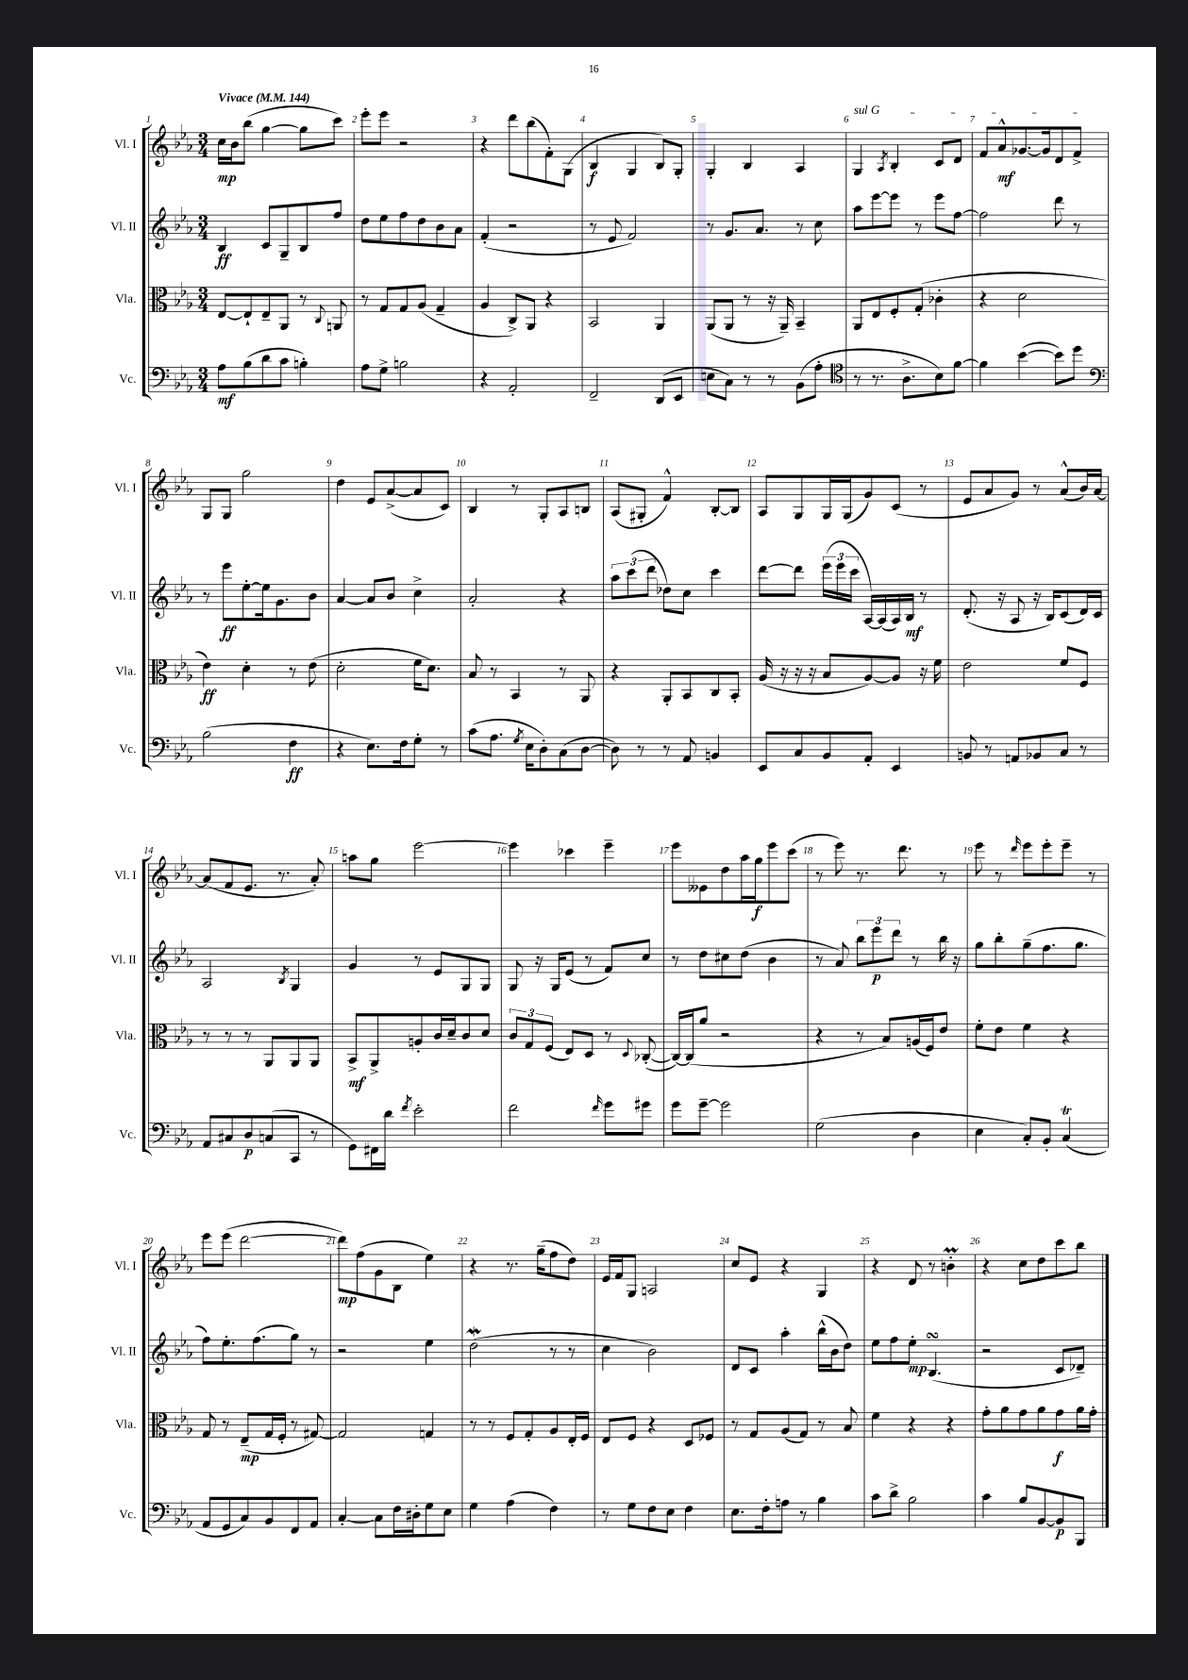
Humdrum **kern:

**kern	**dynam	**kern	**dynam	**kern	**dynam	**kern	**dynam
*part4	*part4	*part3	*part3	*part2	*part2	*part1	*part1
*staff4	*staff4	*staff3	*staff3	*staff2	*staff2	*staff1	*staff1
*I"Vc.	*	*I"Vla.	*	*I"Vl. II	*	*I"Vl. I	*
*I'Vc.	*	*I'Vla.	*	*I'Vl. II	*	*I'Vl. I	*
*clefF4	*	*clefC3	*	*clefG2	*	*clefG2	*
*k[b-e-a-]	*	*k[b-e-a-]	*	*k[b-e-a-]	*	*k[b-e-a-]	*
*M3/4	*	*M3/4	*	*M3/4	*	*M3/4	*
*MM144	*	*MM144	*	*MM144	*	*MM144	*
=1	=1	=1	=1	=1	=1	=1	=1
!	!	!	!	!	!	!LO:TX:a:B:t=Vivace	!
8A-\L	mf	[8E-/L	.	4B-/	ff	16cc\LL	mp
.	.	.	.	.	.	16b-\J	.
(8B-\	.	8E-`/]	.	.	.	(8bb-\J	.
8d\	.	8E-~/	.	8c/L	.	[4gg\	.
8c\J	.	8AA-/J	.	8G~/	.	.	.
4Bn'\)	.	8r	.	8B-/	.	8gg\L]	.
.	.	8qqC/	.	.	.	.	.
.	.	8AAn/	.	8ff/J	.	8ccc\J)	.
=2	=2	=2	=2	=2	=2	=2	=2
8A-\L	.	8r	.	8dd\L	.	8eee-'\L	.
8G^\J	.	8G/L	.	8ee-\	.	8eee-\J	.
2Bn\	.	8G/	.	8ff\	.	2r	.
.	.	(8A-/J	.	8dd\	.	.	.
.	.	4G~/	.	8b-\	.	.	.
.	.	.	.	8a-\J	.	.	.
=3	=3	=3	=3	=3	=3	=3	=3
4r	.	4A-/	.	(4f'/	.	4r	.
2AA-'/	.	8C^/L)	.	2r	.	8ddd\L	.
.	.	8AA-/J	.	.	.	(8bb-\	.
.	.	4r	.	.	.	8f'\)	.
.	.	.	.	.	.	(8G\J	.
=4	=4	=4	=4	=4	=4	=4	=4
2FF~/	.	2BB-/	.	8r	.	4B-/	f
.	.	.	.	8e-/	.	.	.
.	.	.	.	2f/)	.	4G/	.
(8DD/L	.	4AA-/	.	.	.	8B-/L)	.
8EE-/J	.	.	.	.	.	8G'/J	.
=5	=5	=5	=5	=5	=5	=5	=5
8En\L	.	(8AA-/L	.	8r	.	4G'/	.
8C\J)	.	8AA-/J	.	8.g/L	.	.	.
8r	.	8r	.	.	.	4B-/	.
.	.	.	.	8.a-/J	.	.	.
8r	.	16r	.	.	.	.	.
.	.	16AA-~/)	.	.	.	.	.
(8BB-\L	.	4BB-~/	.	8r	.	4A-/	.
8A-'\J	.	.	.	8cc\	.	.	.
=6	=6	=6	=6	=6	=6	=6	=6
*clefC4	*	*	*	*	*	*	*
!	!	!	!	!	!	!LO:TX:a:i:t=sul G	!
8r	.	8AA-/L	.	8aa-\L	.	4G/	.
8.r	.	8E-/	.	[8eee-\	.	.	.
.	.	.	.	.	.	8qA-/	.
.	.	8F'/	.	8eee-\J]	.	4B-'/	.
8.A-^\L	.	.	.	.	.	.	.
.	.	(8G'/J	.	8r	.	.	.
8B-\)	.	4c-X'\	.	8eee-\L	.	8c/L	.
[8f\J	.	.	.	[8ff\J	.	8d/J	.
=7	=7	=7	=7	=7	=7	=7	=7
4f\]	.	4r	.	2ff\]	.	8f/L	.
.	.	.	.	.	.	8a-^^/	mf
([4b-\	.	2d\	.	.	.	[8.g-X/	.
.	.	.	.	.	.	16g-/k]	.
8b-\L])	.	.	.	8ddd\	.	8d/	.
8dd\J	.	.	.	8r	.	8f^/J	.
!!LO:LB:g=z
=8	=8	=8	=8	=8	=8	=8	=8
*clefF4	*	*	*	*	*	*	*
(2B-\	.	4e-\)	ff	8r	.	8G/L	.
.	.	.	.	8eee-\L	ff	8G/J	.
.	.	4d'\	.	[8ee-'\	.	2gg\	.
.	.	.	.	16ee-\k]	.	.	.
.	.	.	.	8.g\	.	.	.
4F\	ff	8r	.	.	.	.	.
.	.	(8e-\	.	8b-\J	.	.	.
=9	=9	=9	=9	=9	=9	=9	=9
4r	.	2d'\	.	[4a-/	.	4dd\	.
8.E-\L)	.	.	.	8a-/L]	.	8e-/L	.
.	.	.	.	8b-/J	.	([8a-^/	.
16F\k	.	.	.	.	.	.	.
8G'\J	.	16f\KL	.	4cc^\	.	8a-/]	.
.	.	8.d\J)	.	.	.	.	.
8r	.	.	.	.	.	8c/J)	.
=10	=10	=10	=10	=10	=10	=10	=10
(8c\L	.	8B-/	.	2a-'/	.	4B-/	.
8.A-\J	.	8r	.	.	.	.	.
.	.	4BB-/	.	.	.	8r	.
8qG/	.	.	.	.	.	.	.
16E-\KL	.	.	.	.	.	.	.
8D'\)	.	.	.	.	.	8G'/L	.
(8C\	.	8r	.	4r	.	8A-/	.
[8D\J	.	8AA-/	.	.	.	8Bn/J	.
=11	=11	=11	=11	=11	=11	=11	=11
8D\])	.	4r	.	12aa-\L	.	(8A-/L	.
.	.	.	.	(12ccc\	.	.	.
8r	.	.	.	.	.	8G#X'/J	.
.	.	.	.	12ddd\J	.	.	.
8r	.	8AA-'/L	.	8dd-X\L)	.	4f^^/)	.
8AA-/	.	8BB-/	.	8cc\J	.	.	.
4BBn/	.	8C/	.	4ccc\	.	[8B-'/L	.
.	.	8BB-'/J	.	.	.	8B-/J]	.
=12	=12	=12	=12	=12	=12	=12	=12
8EE-/L	.	(16A-/	.	[8ddd\L	.	8A-/L	.
.	.	16r	.	.	.	.	.
8C/	.	16r	.	8ddd\J]	.	8G/	.
.	.	16r	.	.	.	.	.
8BB-/	.	8B-/L	.	(24eee-\LL	.	16G/L	.
.	.	.	.	24eee-\	.	.	.
.	.	.	.	.	.	(16G/J	.
.	.	.	.	24ccc\JJ	.	.	.
8AA-'/J	.	[8A-/)	.	[16A-/LL)	.	8g/)	.
.	.	.	.	(16A-/]	.	.	.
4EE-/	.	8A-/J]	.	16A-/)	.	(8c/J	.
.	.	.	.	16B-/JJ	mf	.	.
.	.	16r	.	8r	.	8r	.
.	.	16f\	.	.	.	.	.
=13	=13	=13	=13	=13	=13	=13	=13
8BBn/	.	2e-\	.	(8.d'/	.	8e-/L	.
8r	.	.	.	.	.	8a-/	.
.	.	.	.	16r	.	.	.
8AAn/L	.	.	.	8A-/	.	8g/J)	.
8BB-X/	.	.	.	16r	.	8r	.
.	.	.	.	16B-/KL)	.	.	.
8C/J	.	8f/L	.	(8c/	.	(8a-^^/L	.
8r	.	8F/J	.	16d/L)	.	16b-/L)	.
.	.	.	.	16c/JJ	.	[16a-/JJ	.
!!LO:LB:g=z
=14	=14	=14	=14	=14	=14	=14	=14
8AA-/L	.	8r	.	2A-/	.	(8a-/L]	.
8C#X/	.	8r	.	.	.	8f/	.
8D/	p	8r	.	.	.	8.e-/J	.
(8Cn/	.	8AA-/L	.	.	.	.	.
.	.	.	.	.	.	8.r	.
.	.	.	.	8qB-/	.	.	.
8CC/J	.	8AA-/	.	4G/	.	.	.
8r	.	8AA-/J	.	.	.	8a-'/)	.
=15	=15	=15	=15	=15	=15	=15	=15
8GG\L)	.	8BB-^/L	mf	4g/	.	8aan\L	.
16FF#X\L	.	8AA-^/	.	.	.	8gg\J	.
16d\JJ	.	.	.	.	.	.	.
8qf/	.	.	.	.	.	.	.
2e-'\	.	8An'/	.	8r	.	[2eee-\	.
.	.	16c/L	.	8e-/L	.	.	.
.	.	16d~/J	.	.	.	.	.
.	.	8c/	.	8G/	.	.	.
.	.	8d/J	.	8G/J	.	.	.
=16	=16	=16	=16	=16	=16	=16	=16
2f\	.	12c/L	.	8G/	.	4eee-\]	.
.	.	12G/	.	.	.	.	.
.	.	.	.	16r	.	.	.
.	.	(12F/J	.	.	.	.	.
.	.	.	.	16G/KL	.	.	.
.	.	8E-/L)	.	(8e-/J	.	4ccc-X\	.
.	.	8D/J	.	8r	.	.	.
16qqf/	.	.	.	.	.	.	.
8g\L	.	8r	.	8f/L)	.	4eee-~\	.
.	.	8qqD/	.	.	.	.	.
8g#X\J	.	([8C-X'/	.	8cc/J	.	.	.
=17	=17	=17	=17	=17	=17	=17	=17
8g\L	.	16C-/LL_)	.	8r	.	8eee-\L	.
.	.	(16C-/J]	.	.	.	.	.
[8g~\J	.	8a-/J	.	8dd\L	.	8e--X\	.
2g\]	.	2r	.	8cc#X\	.	8dd\	.
.	.	.	.	(8dd\J	.	16aa-\L	.
.	.	.	.	.	.	16gg\J	f
.	.	.	.	4b-\	.	8eee-\	.
.	.	.	.	.	.	(8ccc\J	.
=18	=18	=18	=18	=18	=18	=18	=18
(2G\	.	4r	.	8r	.	8r	.
.	.	.	.	8a-/)	.	8eee-\)	.
.	.	8r	.	12bb-\L	.	8.r	.
.	.	.	.	12eee-\	p	.	.
.	.	8B-/L)	.	.	.	.	.
.	.	.	.	12ddd\J	.	.	.
.	.	.	.	.	.	8.ddd\	.
4D\	.	(16An/L	.	8r	.	.	.
.	.	16F/J)	.	.	.	.	.
.	.	8e-/J	.	16bb-\	.	8r	.
.	.	.	.	16r	.	.	.
=19	=19	=19	=19	=19	=19	=19	=19
4E-\	.	8f'\L	.	8gg\L	.	8eee-\	.
.	.	8e-\J	.	8bb-'\	.	8r	.
.	.	.	.	.	.	16qqddd/	.
8C'/L)	.	4f\	.	(8gg~\	.	8eee-\L	.
8BB-'/J	.	.	.	8.ff\	.	8eee-'\	.
(4CT/	.	4r	.	.	.	8eee-~\J	.
.	.	.	.	8.gg\J	.	.	.
.	.	.	.	.	.	8r	.
!!LO:LB:g=z
=20	=20	=20	=20	=20	=20	=20	=20
8AA-/L	.	8G/	.	8ff\L)	.	8eee-\L	.
8GG/	.	8r	.	8.ee-'\	.	(8eee-\J	.
8C/)	.	(8E-~/L	mp	.	.	[2ddd\	.
.	.	.	.	(8.ff\	.	.	.
8BB-/	.	16G/L	.	.	.	.	.
.	.	16F'/JJ	.	.	.	.	.
8FF/	.	8r	.	8gg\J)	.	.	.
8AA-/J	.	[8G#X/)	.	8r	.	.	.
=21	=21	=21	=21	=21	=21	=21	=21
[4C'/	.	2G#/]	.	2r	.	8ddd\L])	mp
.	.	.	.	.	.	(8ff\	.
8C\L]	.	.	.	.	.	8g\	.
16F\L	.	.	.	.	.	8B-\J	.
16D#X'\J	.	.	.	.	.	.	.
8G\	.	4Gn/	.	4ee-\	.	4ee-\)	.
8E-\J	.	.	.	.	.	.	.
=22	=22	=22	=22	=22	=22	=22	=22
4G\	.	8r	.	(2ddW\	.	4r	.
.	.	8r	.	.	.	.	.
(4A-\	.	8F/L	.	.	.	8.r	.
.	.	8G'/	.	.	.	.	.
.	.	.	.	.	.	(16gg~\KL	.
4F\)	.	8A-/	.	8r	.	8ff\	.
.	.	16E-'/L	.	8r	.	8dd\J)	.
.	.	16F/JJ	.	.	.	.	.
=23	=23	=23	=23	=23	=23	=23	=23
8r	.	8E-/L	.	4cc\	.	16e-/LL	.
.	.	.	.	.	.	16f/J	.
8G\L	.	8F/J	.	.	.	8G/J	.
8F\	.	4r	.	2b-\)	.	2An/	.
8E-\J	.	.	.	.	.	.	.
4F\	.	8D/L	.	.	.	.	.
.	.	8F-X/J	.	.	.	.	.
=24	=24	=24	=24	=24	=24	=24	=24
8.E-\L	.	8r	.	8d/L	.	8cc/L	.
.	.	8G/L	.	8c/J	.	8e-/J	.
16F'\k	.	.	.	.	.	.	.
8An\J	.	(8A-/	.	4aa-'\	.	4r	.
8r	.	8G/J)	.	.	.	.	.
4B-\	.	8r	.	(16bb-^^\LL	.	4G/	.
.	.	.	.	16b-\J	.	.	.
.	.	8B-/	.	8dd\J)	.	.	.
=25	=25	=25	=25	=25	=25	=25	=25
8c\L	.	4f\	.	8ee-\L	.	4r	.
8d^\J	.	.	.	8ff\	.	.	.
2B-\	.	4r	.	8ee-'\J	mp	8d/	.
.	.	.	.	(4.B-sSSS/	.	8r	.
.	.	4r	.	.	.	4bnm'\	.
=26	=26	=26	=26	=26	=26	=26	=26
4c\	.	8g'\L	.	2r	.	4r	.
.	.	8a-\	.	.	.	.	.
8B-/L	.	8g\	.	.	.	8cc\L	.
[8BB-/	.	8a-\	.	.	.	8dd\	.
8BB-/]	p	8g\	f	8c/L	.	8ccc\	.
8BBB-/J	.	16a-\L	.	8d-X~/J)	.	8bb-\J	.
.	.	16g'\JJ	.	.	.	.	.
==	==	==	==	==	==	==	==
*-	*-	*-	*-	*-	*-	*-	*-
